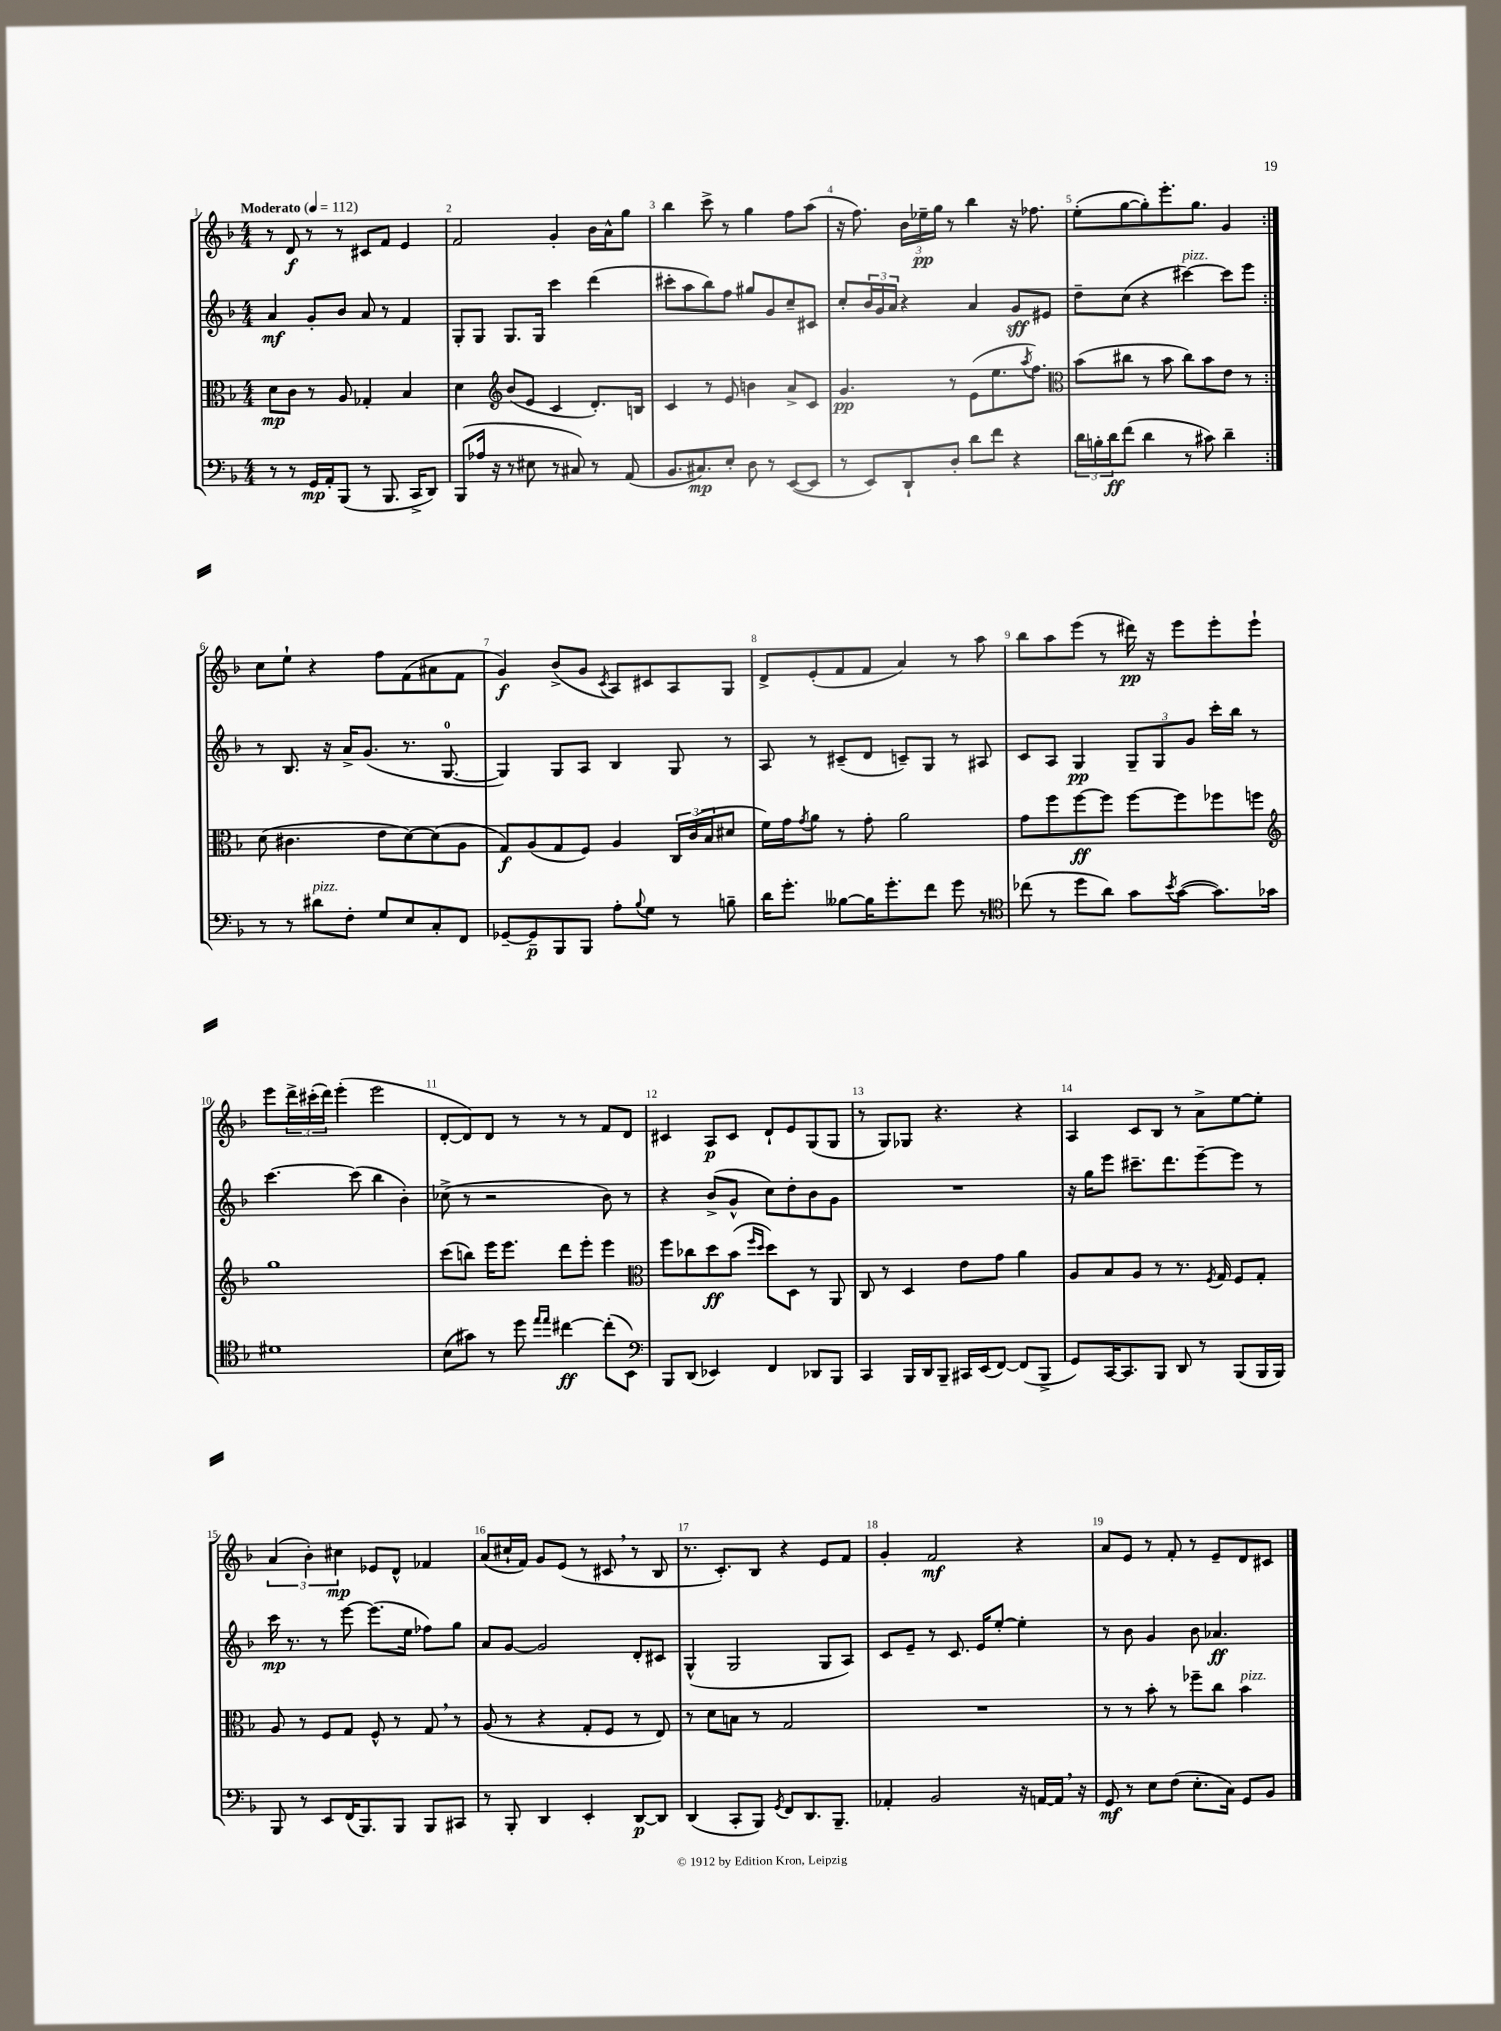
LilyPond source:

<<
\new StaffGroup <<
\new Staff = "s0" {
    \clef treble \key f \major \numericTimeSignature \time 4/4 \tempo "Moderato" 4 = 112
    \repeat volta 2 { r8 d'8\f r8 r8 cis'8 f'8 e'4 |
    f'2 g'4-. bes'16 a'16-^ g''8 |
    bes''4 c'''8-> r8 g''4 f''8 a''8( |
    r16 f''8.) \tuplet 3/2 { bes'16 ees''16--\pp g''16 } r8 bes''4 r16 fes''8. |
    e''8-.( g''8~ g''8-.) e'''8.-. g''8. g'4 | }
    c''8 e''8-! r4 f''8 f'8( ais'8 f'8 |
    g'4\f) bes'8->( g'8 \acciaccatura { c'8 } a8) cis'8 a8 g8 |
    d'8-> e'8-.( f'8 f'8 a'4) r8 a''8 |
    bes''8 a''8 e'''8( r8 dis'''16\pp) r16 e'''8 e'''8-. e'''8-! |
    e'''8 \tuplet 3/2 { d'''16-> cis'''16-.( d'''16) } e'''4-.( e'''2 |
    d'8~-. d'8) d'8 r8 r8 r8 f'8 d'8 |
    cis'4 a8\p cis'8 d'8-! e'8 g8( g8 |
    r8 g8) ges8 r4. r4 |
    a4 c'8 bes8 r8 a'8-> e''8~ e''8-. |
    \tuplet 3/2 { a'4( bes'4-.) cis''4\mp } ees'8 d'8-^ fes'4 |
    a'8( cis''16-! f'16) g'8 e'8( r8 cis'8 \breathe r8 bes8 |
    r8. c'8.-.) bes8 r4 e'8 f'8 |
    g'4-. f'2\mf r4 |
    a'8 e'8 r8 f'8-. r8 e'8-- d'8 cis'8 \bar "|." |
}
\new Staff = "s1" {
    \clef treble \key f \major \numericTimeSignature \time 4/4
    \repeat volta 2 { a'4\mf g'8-. bes'8 a'8 r8 f'4 |
    g8-. g8 g8. g16 c'''4 d'''4( |
    cis'''8-. a''8 bes''8) f''8 gis''8 g'8 c''8-- cis'8 |
    c''8-. \tuplet 3/2 { bes'16 g'16 a'16 } r4 a'4 g'8\sff eis'8 |
    d''8-- c''8( r4 cis'''4~^\markup { \italic "pizz." }) cis'''8 e'''8 | }
    r8 bes8. r16 a'16-> g'8.( r8. g8.-0~ |
    g4) g8 a8 bes4 g8 r8 |
    a8 r8 cis'8--( d'8 c'8--) g8 r8 ais8 |
    c'8 a8 g4\pp \tuplet 3/2 { g8-- g8 g'8 } c'''16-. bes''16 r8 |
    c'''4.~ c'''8( bes''4 bes'4-.) |
    ces''8->( r8 r2 bes'8) r8 |
    r4 bes'8->( g'8-^ c''8) d''8-. bes'8 g'8 |
    R1 |
    r16 g''16 e'''8 cis'''8.-- d'''8. e'''8~-- e'''8 r8 |
    c'''16\mp r8. r8 e'''8~ e'''8.( e''16 fes''8) g''8 |
    a'8 g'8~ g'2 d'8-. cis'8 |
    g4-^( g2 g8 a8) |
    c'8 e'8-- r8 c'8. e'16 e''8~-. e''4-. |
    r8 bes'8 g'4 bes'8 aes'4.\ff \bar "|." |
}
\new Staff = "s2" {
    \clef alto \key f \major \numericTimeSignature \time 4/4
    \repeat volta 2 { d'8\mp c'8 r8 a8 ges4-. bes4 |
    d'4 \clef treble bes'8( e'8 c'4 d'8.-.) b16 |
    c'4 r8 e'8 b'4 a'8-> c'8 |
    g'4.\pp r8 e'8( e''8. \acciaccatura { a''8 } f''8.) |
    \clef alto bes'8( cis''8 r8 bes'8 cis''8) bes'8 e'8 r8 | }
    d'8( cis'4. e'8 d'8~) d'8( a8 |
    g8\f) a8( g8 f8) a4 \tuplet 3/2 { c16 c'16( bes16 } dis'8 |
    f'16) g'16 \acciaccatura { g'8 } a'8 r8 g'8-. a'2 |
    g'8 f''8 f''8~\ff f''8 f''8~ f''8 fes''8 f''8 |
    \clef treble g''1 |
    c'''8( b''8) e'''16 e'''8. d'''8 e'''8-. e'''4 |
    \clef alto f''8 ces''8 d''8\ff bes'8( \grace { f''16 d''16 } d''8) d8 r8 a,8 |
    c8 r8 d4 e'8 g'8 a'4 |
    a8 bes8 a8 r8 r8. \acciaccatura { f8 } g16 f8 g8-. |
    a8 r8 f8 g8 f8-^ r8 g8 \breathe r8 |
    a8( r8 r4 g8-. f8 r8 e8) |
    r8 d'8 b8 r8 g2 |
    R1 |
    r8 r8 bes'8-. r8 fes''8-- c''8 bes'4^\markup { \italic "pizz." } \bar "|." |
}
\new Staff = "s3" {
    \clef bass \key f \major \numericTimeSignature \time 4/4
    \repeat volta 2 { r8 r8 g,16\mp a,16-. bes,,8( r8 bes,,8. c,16-> d,8) |
    bes,,8( aes16 r16 r8 eis8 r8 cis8) r8 a,8( |
    bes,8. cis8.\mp) e8-. d8 r8 e,8~( e,8 |
    r8 e,8) d,8-! d8-. d'8 f'8 r4 |
    \tuplet 3/2 { d'16 b16-. d'16\ff } f'8( d'4 r8 cis'8) d'4-- | }
    r8 r8 dis'8^\markup { \italic "pizz." } f8-. g8 e8 c8-. f,8 |
    ges,8~-- ges,8--\p bes,,8 bes,,8 a8-. \appoggiatura { bes8 } g8 r8 b8-- |
    d'16 g'8.-. beses8~ beses16 g'8.-. f'8 g'8 r8 |
    \clef tenor ces''8( r8 d''8 a'8) g'8 \acciaccatura { bes'8 } g'8~( g'8.) ges'16 |
    dis'1 |
    bes8( gis'8) r8 d''8 \grace { e''16 e''16 } cis''4~\ff cis''8-.( bes,8) |
    \clef bass bes,,8 d,8( ees,4) f,4 des,8 bes,,8 |
    c,4 bes,,16 d,16 bes,,8-- cis,16 e,16( f,8~) f,8( bes,,8-> |
    g,8) c,16~ c,8. bes,,8 d,8 r8 bes,,8( bes,,16 bes,,16) |
    bes,,8 r8 e,8 f,16( bes,,8.) bes,,8 bes,,8 cis,8 |
    r8 bes,,8-. d,4 e,4-. d,8~\p d,8 |
    d,4( c,8-. bes,,8) \acciaccatura { g,8 } f,8 d,8. bes,,8.-- |
    aes,4-. bes,2 r16 a,16~ a,16 \breathe r16 |
    g,8\mf r8 e8 f8( e8.-. c16) g,8 bes,8 \bar "|." |
}
>>
>>
\layout { \context { \Score \override BarNumber.break-visibility = ##(#f #t #t) barNumberVisibility = #all-bar-numbers-visible } }
